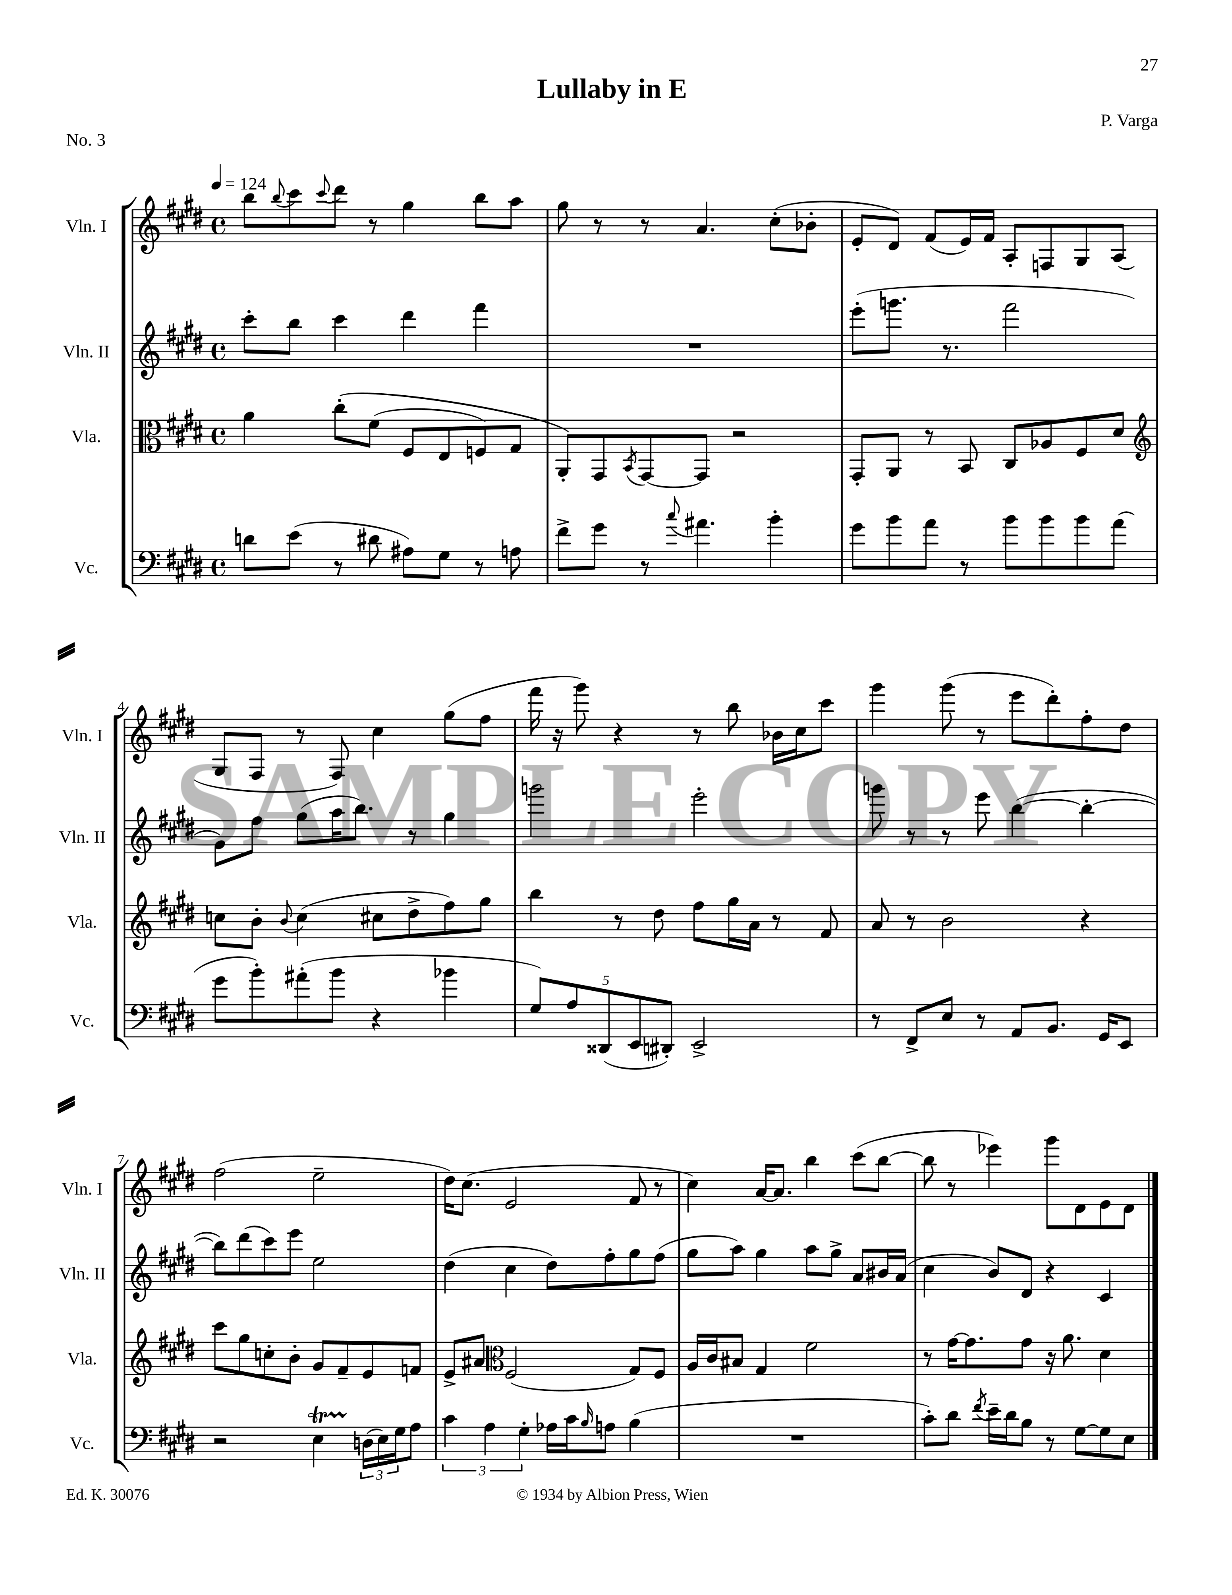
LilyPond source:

\header { title = "Lullaby in E" composer = "P. Varga" piece = "No. 3" }
<<
\new StaffGroup <<
\new Staff = "s0" \with { instrumentName = "Vln. I" shortInstrumentName = "Vln. I" } {
    \clef treble \key e \major \defaultTimeSignature \time 4/4 \tempo 4 = 124
    b''8 \appoggiatura { b''8 } cis'''8 \appoggiatura { cis'''8 } dis'''8 r8 gis''4 b''8 a''8 |
    gis''8 r8 r8 a'4. cis''8-.( bes'8-. |
    e'8-. dis'8) fis'8( e'16) fis'16 a8-. f8 gis8 a8( |
    gis8 fis8 r8 fis8) cis''4 gis''8( fis''8 |
    fis'''16 r16 gis'''8) r4 r8 b''8 bes'16 cis''16 cis'''8 |
    gis'''4 gis'''8( r8 e'''8 dis'''8-.) fis''8-. dis''8 |
    fis''2( e''2-- |
    dis''16) cis''8.( e'2 fis'8 r8 |
    cis''4) a'16~ a'8. b''4 cis'''8( b''8~ |
    b''8 r8 ees'''4) gis'''8 dis'8 e'8 dis'8 \bar "|." |
}
\new Staff = "s1" \with { instrumentName = "Vln. II" shortInstrumentName = "Vln. II" } {
    \clef treble \key e \major \defaultTimeSignature \time 4/4
    cis'''8-. b''8 cis'''4 dis'''4 fis'''4 |
    R1 |
    e'''8-.( g'''8. r8. fis'''2 |
    gis'8) fis''8 gis''8( a''16 b''8.) r8 gis''4 |
    g'''2 e'''2-. |
    g'''8 r8 r8 e'''8 b''4~( b''4~-. |
    b''8) dis'''8( cis'''8) e'''8 e''2 |
    dis''4( cis''4 dis''8) fis''8-. gis''8 fis''8( |
    gis''8 a''8) gis''4 a''8 gis''8-> a'8 bis'16 a'16( |
    cis''4 b'8) dis'8 r4 cis'4 \bar "|." |
}
\new Staff = "s2" \with { instrumentName = "Vla." shortInstrumentName = "Vla." } {
    \clef alto \key e \major \defaultTimeSignature \time 4/4
    a'4 cis''8-.\( fis'8( fis8 e8 f8) gis8 |
    a,8-.\) gis,8 \acciaccatura { b,8 } gis,8~ gis,8 r2 |
    gis,8-. a,8 r8 b,8 cis8 aes8 fis8 dis'8 |
    \clef treble c''8 b'8-. \appoggiatura { b'8 } c''4( cis''8 dis''8-> fis''8) gis''8 |
    b''4 r8 dis''8 fis''8 gis''16 a'16 r8 fis'8 |
    a'8 r8 b'2 r4 |
    cis'''8 gis''8 c''8-. b'8-. gis'8 fis'8-- e'8 f'8 |
    e'8-> ais'8 \clef alto fis2( gis8) fis8 |
    a16 cis'16 bis8 gis4 fis'2 |
    r8 gis'16~ gis'8. gis'8 r16 a'8. dis'4 \bar "|." |
}
\new Staff = "s3" \with { instrumentName = "Vc." shortInstrumentName = "Vc." } {
    \clef bass \key e \major \defaultTimeSignature \time 4/4
    d'8 e'8( r8 dis'8 ais8) gis8 r8 a8 |
    fis'8-> gis'8 r8 \appoggiatura { cis''8 } ais'4. b'4-. |
    gis'8 b'8 a'8 r8 b'8 b'8 b'8 a'8( |
    gis'8 b'8-.) ais'8-.( b'8 r4 bes'4 |
    \tuplet 5/4 { gis8) a8 disis,8( e,8 dis,8-.) } e,2-> |
    r8 fis,8-> e8 r8 a,8 b,8. gis,16 e,8 |
    r2 e4\startTrillSpan \tuplet 3/2 { d16\stopTrillSpan( e16) gis16 } a8 |
    \tuplet 3/2 { cis'4 a4 gis4-. } aes16 cis'16 \grace { b16 } a8 b4( |
    R1 |
    cis'8-.) dis'8 \acciaccatura { fis'8 } e'16-- dis'16 b8 r8 gis8~ gis8 e8 \bar "|." |
}
>>
>>
